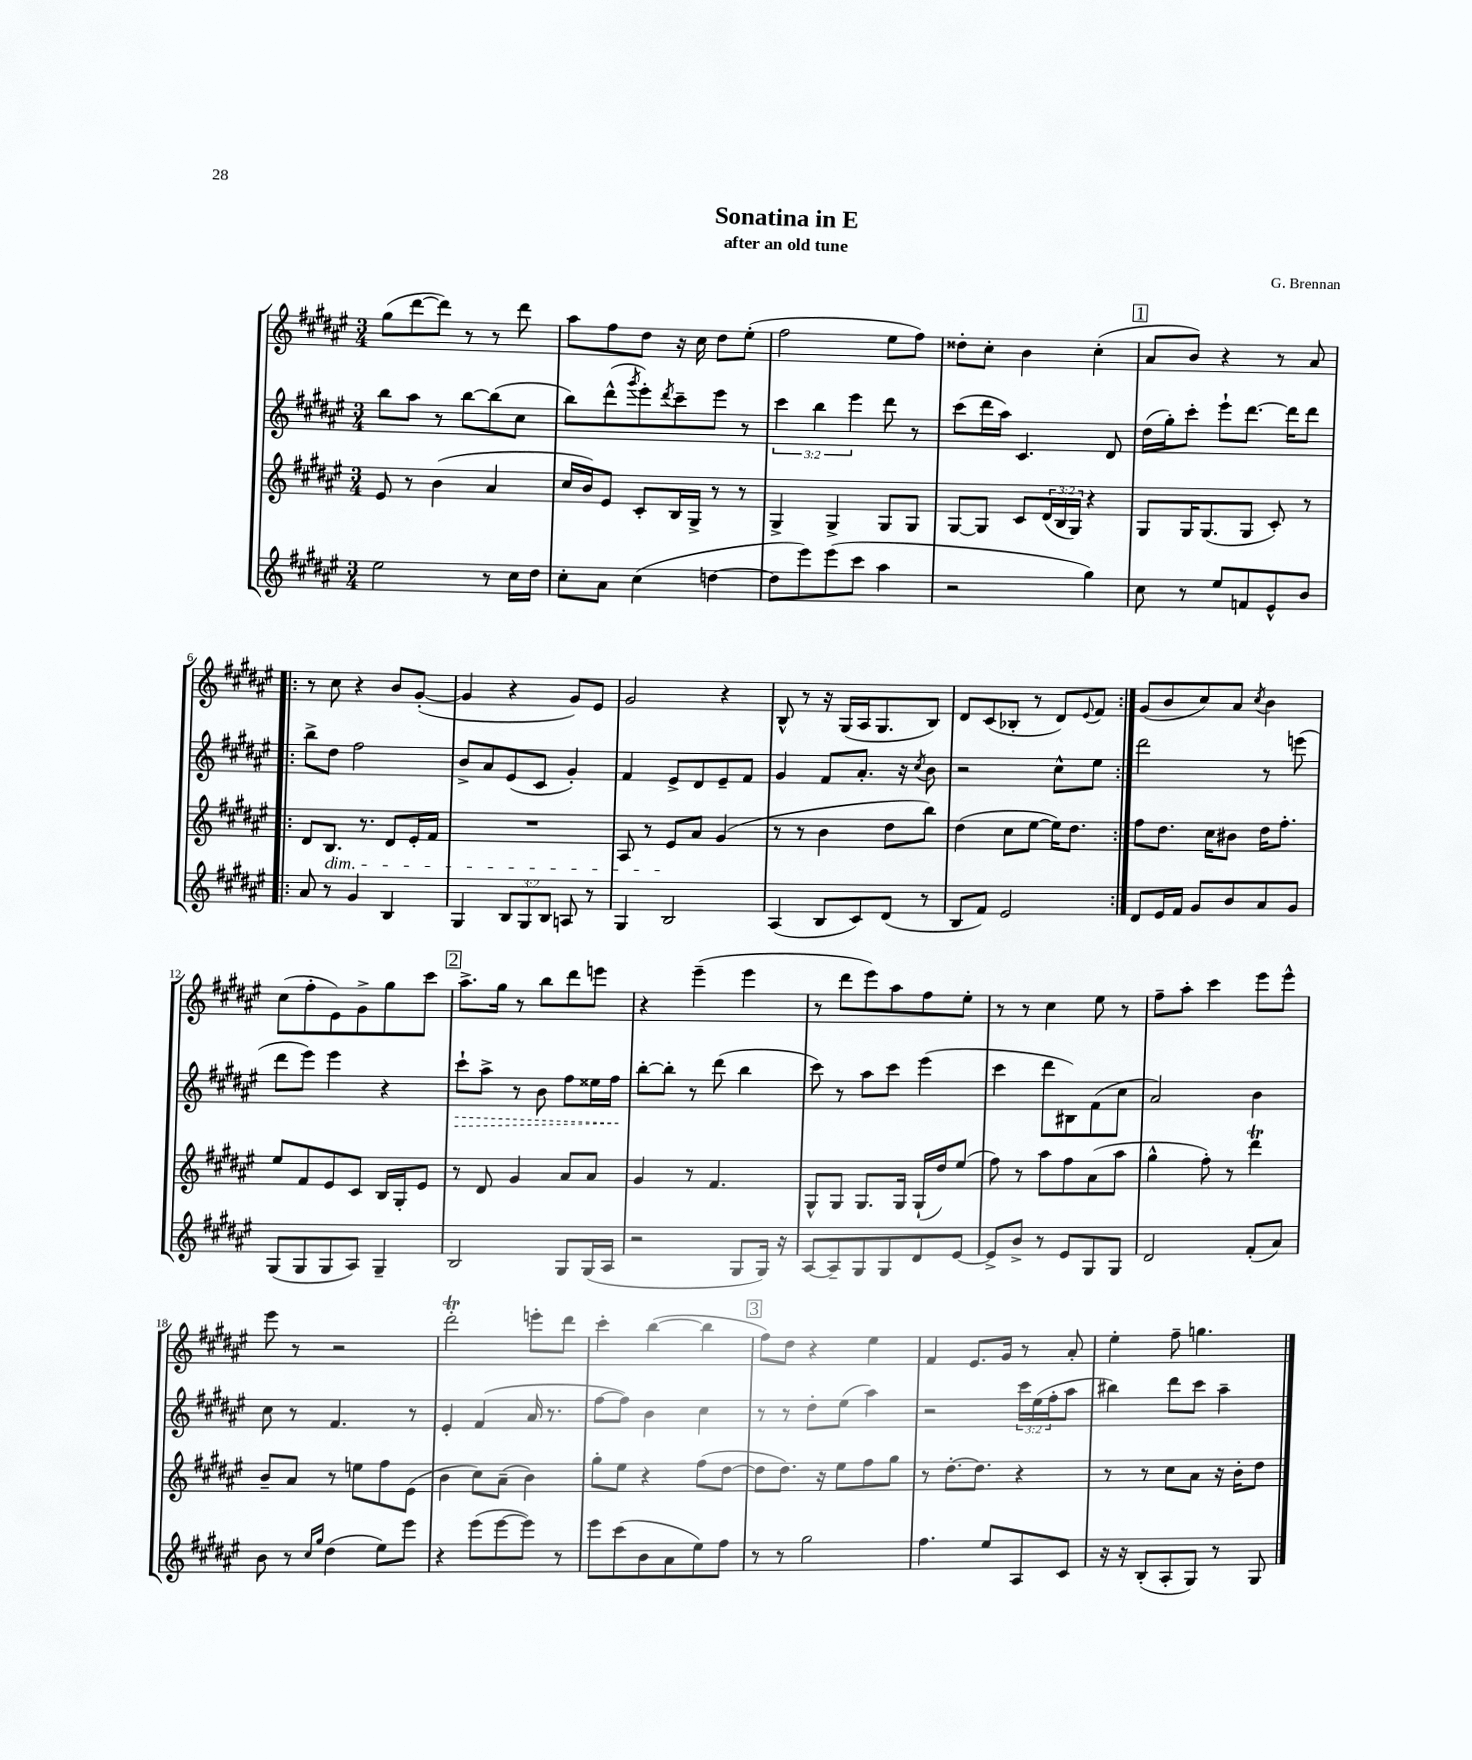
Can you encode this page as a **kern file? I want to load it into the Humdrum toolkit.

**kern	**kern	**kern	**dynam	**kern
*part4	*part3	*part2	*part2	*part1
*staff4	*staff3	*staff2	*staff2	*staff1
*clefG2	*clefG2	*clefG2	*	*clefG2
*k[f#c#g#d#a#e#]	*k[f#c#g#d#a#e#]	*k[f#c#g#d#a#e#]	*	*k[f#c#g#d#a#e#]
*M3/4	*M3/4	*M3/4	*	*M3/4
=1	=1	=1	=1	=1
2ee#\	8e#/	8bb\L	.	(8gg#\L
.	8r	8aa#\J	.	[8ddd#\
.	(4b\	8r	.	8ddd#\J])
.	.	[8bb\L	.	8r
8r	4a#/	(8bb\]	.	8r
16cc#\LL	.	8cc#\J	.	8ddd#\
16dd#\JJ	.	.	.	.
=2	=2	=2	=2	=2
8cc#'\L	16cc#/LL	8bb\L)	.	8aa#\L
.	16b/J)	.	.	.
8a#\J	8e#/J	(8ddd#^^\	.	8ff#\
.	.	8qggg#/	.	.
(4cc#\	8c#'/L	8eee#'\)	.	8dd#\J
.	.	8qddd#/	.	.
.	16B/L	8ccc#~\	.	16r
.	16G#^/JJ	.	.	16cc#\
[4ddn\	8r	8eee#\J	.	8dd#\L
.	8r	8r	.	(8ee#'\J
=3	=3	=3	=3	=3
8dd\L]	4G#^/	6ccc#\	.	2ff#\
8eee#\)	.	.	.	.
.	.	6bb\	.	.
(8eee#\	4G#^/	.	.	.
.	.	6eee#\	.	.
8ccc#\J	.	.	.	.
4aa#\	8G#/L	8ddd#\	.	8ee#\L
.	8G#/J	8r	.	8ff#\J)
=4	=4	=4	=4	=4
2r	[8G#/L	(8ccc#\L	.	8dd##X'\L
.	8G#/J]	16ddd#\L	.	8cc#'\J
.	.	16aa#\JJ)	.	.
.	8c#/L	4.c#/	.	4b\
.	(24d#/L	.	.	.
.	24B/	.	.	.
.	24G#/JJ)	.	.	.
4gg#\)	4r	.	.	(4cc#'\
.	.	8d#/	.	.
!!LO:REH:place=s1:t=1
=5	=5	=5	=5	=5
8cc#\	8G#/L	(16dd#\LL	.	8a#/L
.	.	16gg#'\J)	.	.
8r	16G#/K	8ccc#'\J	.	8b/J)
.	(8.G#/	.	.	.
8ee#/L	.	8eee#`\L	.	4r
8fn/	8G#/J	[8.ddd#\J	.	.
8e#^^/	8c#'/)	.	.	8r
.	.	16ddd#\KL]	.	.
8b/J	8r	8ddd#\J	.	8a#/
!!LO:LB:g=z
=6!|:	=6!|:	=6!|:	=6!|:	=6!|:
8a#/	8d#/L	8bb^\L	.	8r
!	!LO:TX:b:i:t=dim.	!	!	!
8r	8.B/J	8dd#\J	.	8cc#\
4g#/	.	2ff#\	.	4r
.	8.r	.	.	.
4B/	8d#/L	.	.	8b/L
.	16e#'/L	.	.	([8g#'/J
.	16f#/JJ	.	.	.
=7	=7	=7	=7	=7
4G#/	2.r	8b^/L	.	4g#/]
.	.	8a#/	.	.
12B/L	.	(8e#/	.	4r
12G#/	.	.	.	.
.	.	8c#/J	.	.
12B/J	.	.	.	.
8An/	.	4g#'/)	.	8g#/L)
8r	.	.	.	8e#/J
=8	=8	=8	=8	=8
4G#/	8A#/	4f#/	.	2g#/
.	8r	.	.	.
2B/	8e#/L	8e#^/L	.	.
.	8a#/J	8d#/	.	.
.	(4g#/	8e#~/	.	4r
.	.	8f#/J	.	.
=9	=9	=9	=9	=9
(4A#/	8r	4g#/	.	8B^^/
.	8r	.	.	8r
8B/L	4b\	8f#/L	.	16r
.	.	.	.	(16G#/LL
8c#/)	.	8.a#'/J	.	16A#/J
.	.	.	.	8.G#/
(8d#/J	8dd#\L	.	.	.
.	.	16r	.	.
.	.	8qcc#/	.	.
8r	8bb\J)	8b\	.	8B/J)
=10	=10	=10	=10	=10
8B/L	(4dd#\	2r	.	8d#/L
8f#/J)	.	.	.	(8c#/
2e#/	8cc#\L	.	.	8B-X'/J
.	[8ee#\J	.	.	8r
.	16ee#\KL])	8cc#^^\L	.	8d#/L)
.	8.dd#\J	.	.	.
.	.	.	.	8qqe#/
.	.	8ee#\J	.	8f#/J
=11:|!	=11:|!	=11:|!	=11:|!	=11:|!
8d#/L	8ff#\L	2ddd#\	.	(8g#/L
16e#/L	8.dd#\J	.	.	8b/
16f#/JJ	.	.	.	.
8g#/L	.	.	.	8cc#/)
.	16cc#\KL	.	.	.
8b/	8b#X\J	.	.	8a#/J
.	.	.	.	8qcc#/
8a#/	16dd#\KL	8r	.	4b\
.	8.ff#'\J	.	.	.
8g#/J	.	(8eeen\	.	.
!!LO:LB:g=z
=12	=12	=12	=12	=12
(8G#/L	8ee#/L	8ddd#\L	.	(8cc#\L
8G#/	8f#/	8eee#\J)	.	8ff#'\
8G#/	8e#/	4eee#\	.	8e#\)
8A#/J)	8c#/J	.	.	8g#^\
4G#~/	16B/LL	4r	.	8gg#\
.	16G#'/J	.	.	.
.	8e#/J	.	.	8ccc#\J
!!LO:REH:place=s1:t=2
=13	=13	=13	=13	=13
!	!	!	!LO:HP:b	!
2B/	8r	8ccc#`\L	>	8.aa#^\L
.	8d#/	8aa#^\J	.	.
.	.	.	.	16gg#\Jk
.	4g#/	8r	.	8r
.	.	8b\	.	8bb\L
8G#/L	8a#/L	8ff#\L	.	8ddd#\
(16G#/L	8a#/J	16ee##X\L	.	8eeen\J
16A#/JJ	.	16ff#\JJ	.	.
.	.	.	]	.
=14	=14	=14	=14	=14
2r	4g#/	[8bb'\L	.	4r
.	.	8bb'\J]	.	.
.	8r	8r	.	(4eee#~\
.	4.f#/	(8ddd#\	.	.
8G#/L	.	4bb\	.	4eee#\
16G#/Jk)	.	.	.	.
16r	.	.	.	.
=15	=15	=15	=15	=15
[8A#/L	8G#^^/L	8ccc#\)	.	8r
8A#~/]	8G#/J	8r	.	8ddd#\L
8G#/	8.G#/L	8aa#\L	.	8eee#\)
8G#/	.	8ccc#\J	.	8aa#\
.	16G#/Jk	.	.	.
8d#/	(16G#`/LL	(4eee#\	.	8ff#\
.	16dd#/J)	.	.	.
[8e#/J	(8ee#/J	.	.	8ee#'\J
=16	=16	=16	=16	=16
8e#^/L]	8ff#\)	4ccc#\	.	8r
8b^/J	8r	.	.	8r
8r	8aa#\L	8ddd#\L	.	4cc#\
8e#/L	8ff#\	8B#X\)	.	.
8G#/	(8a#\	(8f#\	.	8ee#\
8G#/J	8aa#\J	8cc#\J	.	8r
=17	=17	=17	=17	=17
2d#/	4gg#^^\	2a#/)	.	8ff#~\L
.	.	.	.	8aa#'\J
.	8ff#'\)	.	.	4ccc#\
.	8r	.	.	.
(8f#'/L	4ddd#T\	4b\	.	8eee#\L
8a#/J)	.	.	.	8eee#^^\J
!!LO:LB:g=z
=18	=18	=18	=18	=18
8b\	8b~/L	8cc#\	.	8eee#\
8r	8a#/J	8r	.	8r
16qqcc#/LL	.	.	.	.
16qqgg#/JJ	.	.	.	.
(4dd#\	8r	4.f#/	.	2r
.	8een\L	.	.	.
8ee#\L)	8ff#\	.	.	.
8eee#\J	(8e#\J	8r	.	.
=19	=19	=19	=19	=19
4r	4b\	4e#'/	.	2ddd#T'\
(8eee#\L	8cc#\L)	(4f#/	.	.
[8eee#\	(8a#~\J	.	.	.
8eee#\J])	4b\)	16a#/	.	8eeen'\L
.	.	8.r	.	.
8r	.	.	.	8ddd#\J
=20	=20	=20	=20	=20
8eee#\L	8gg#'\L	[8ff#\L	.	4ccc#'\
(8ccc#\	8ee#\J	8ff#\J])	.	.
8b\	4r	4b\	.	([4bb\
8a#\	.	.	.	.
8ee#\)	(8ff#\L	4cc#\	.	4bb\]
8ff#\J	[8dd#\J	.	.	.
!!LO:REH:place=s1:t=3
=21	=21	=21	=21	=21
8r	8dd#\L]	8r	.	8ff#\L)
8r	8.dd#\J)	8r	.	8dd#\J
2gg#\	.	8dd#'\L	.	4r
.	16r	.	.	.
.	8ee#\L	(8ee#\J	.	.
.	8ff#\	4aa#\)	.	4ee#\
.	8gg#\J	.	.	.
=22	=22	=22	=22	=22
4.ff#\	8r	2r	.	4f#/
.	[8.dd#'\L	.	.	.
.	.	.	.	8.e#/L
.	8.dd#\J]	.	.	.
8ee#/L	.	.	.	.
.	.	.	.	16g#/Jk
8A#/	4r	24ccc#\LL	.	8r
.	.	(24ee#\	.	.
.	.	24ff#'\J	.	.
8c#/J	.	8aa#\J	.	8a#'/
=23	=23	=23	=23	=23
16r	8r	4bb#X\)	.	4ee#'\
16r	.	.	.	.
(8B'/L	8r	.	.	.
8A#'/	8cc#\L	8ddd#\L	.	8ff#~\
8G#/J)	8a#\J	8ccc#\J	.	4.ggn\
8r	16r	4aa#~\	.	.
.	16b'\KL	.	.	.
8G#/	8dd#\J	.	.	.
==	==	==	==	==
*-	*-	*-	*-	*-
